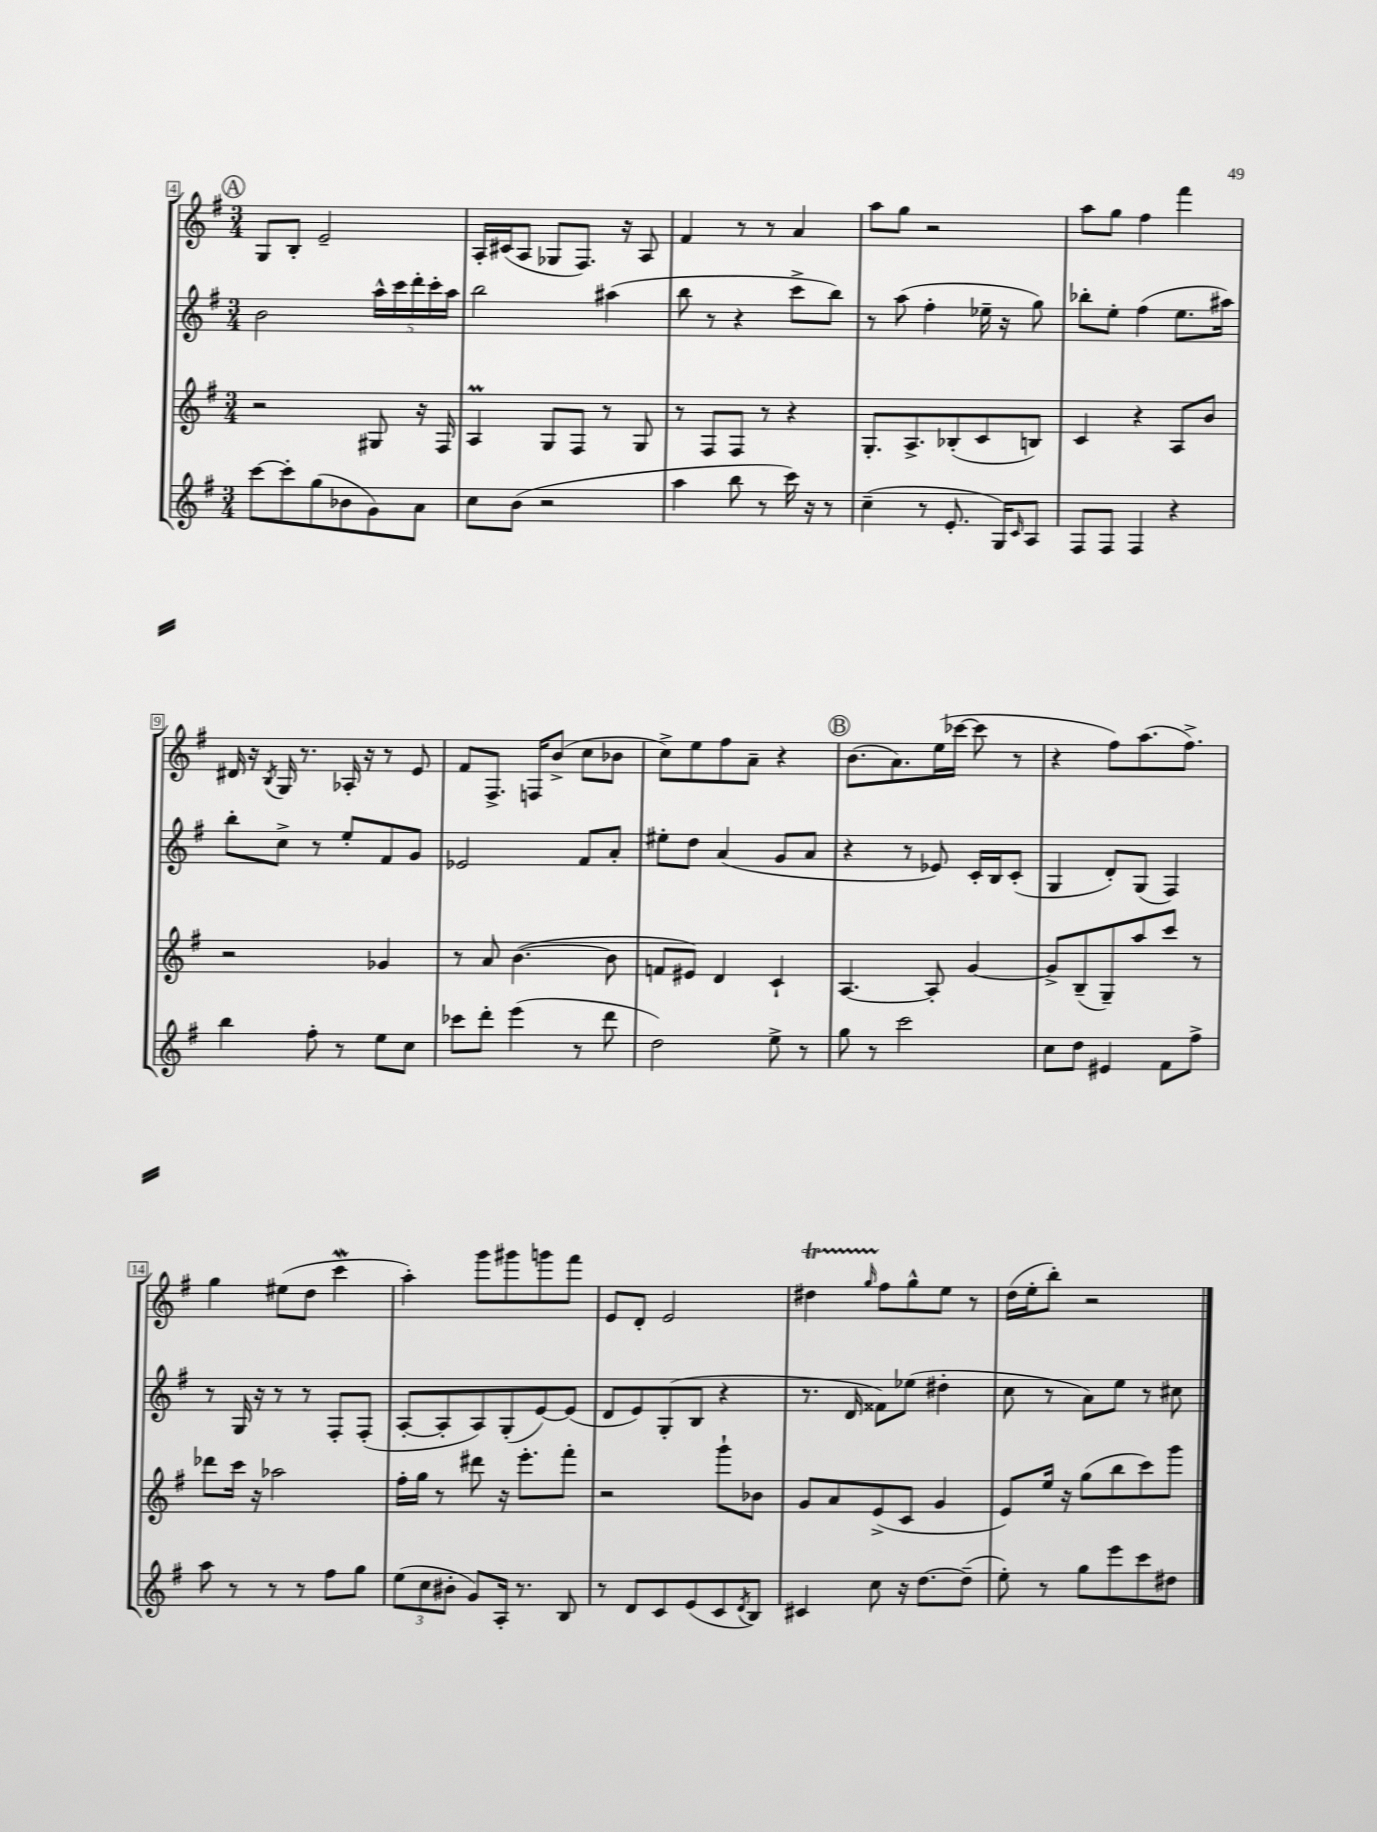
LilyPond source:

<<
\new StaffGroup <<
\new Staff = "s0" {
    \clef treble \key g \major \numericTimeSignature \time 3/4
    \mark \markup { \circle "A" } g8 b8-. e'2-- |
    a16-. cis'16( a8 ges8 fis8.) r16 a8 |
    fis'4 r8 r8 a'4 |
    a''8 g''8 r2 |
    a''8 g''8 fis''4 fis'''4 |
    dis'16 r16 \acciaccatura { b8 } g16 r8. aes16-. r16 r8 e'8 |
    fis'8 fis8.-> f16 b'8->( c''8 bes'8 |
    c''8->) e''8 fis''8 a'8-- r4 |
    \mark \markup { \circle "B" } b'8.( a'8.) e''16( ces'''16~ ces'''8 r8 |
    r4 fis''8) a''8.( fis''8.->) |
    g''4 eis''8( d''8 c'''4\mordent |
    a''4-.) g'''8 gis'''8 g'''8 fis'''8 |
    e'8 d'8-. e'2 |
    dis''4\startTrillSpan \grace { g''16 } fis''8\stopTrillSpan g''8-^ e''8 r8 |
    d''16( e''16-. b''8-.) r2 \bar "|." |
}
\new Staff = "s1" {
    \clef treble \key g \major \numericTimeSignature \time 3/4
    \mark \markup { \circle "A" } b'2 \tuplet 5/4 { a''16-^ c'''16 d'''16-. c'''16-. a''16 } |
    b''2 ais''4( |
    b''8 r8 r4 c'''8-> b''8) |
    r8 a''8( fis''4-. ees''16-- r16 g''8) |
    bes''8-. e''8-. fis''4( e''8. ais''16) |
    b''8-. c''8-> r8 e''8-. fis'8 g'8 |
    ees'2 fis'8 a'8-. |
    eis''8-. d''8 a'4( g'8 a'8 |
    \mark \markup { \circle "B" } r4 r8 ees'8) c'16-. b16 c'8-.( |
    g4 d'8-.) g8( fis4) |
    r8 g16 r16 r8 r8 fis8-. fis8-.( |
    a8~-. a8-. a8) g8-.( e'8~) e'8( |
    d'8 e'8) g8-.( b8 r4 |
    r8. d'16 fisis'8) ees''8( dis''4-. |
    c''8 r8 a'8) e''8 r8 cis''8 \bar "|." |
}
\new Staff = "s2" {
    \clef treble \key g \major \numericTimeSignature \time 3/4
    \mark \markup { \circle "A" } r2 gis8 r16 fis16 |
    a4\prall g8 fis8 r8 g8 |
    r8 fis8 fis8 r8 r4 |
    g8.-. a8.-> bes8-.( c'8 b8) |
    c'4 r4 a8 b'8 |
    r2 ges'4 |
    r8 a'8 b'4.~( b'8 |
    f'8 eis'8) d'4 c'4-! |
    \mark \markup { \circle "B" } a4.~ a8-. g'4~ |
    g'8-> b8--( g8--) a''8 c'''8 r8 |
    des'''8 c'''16 r16 aes''2 |
    fis''16-. g''16 r8 dis'''8 r16 e'''8.-. fis'''8-. |
    r2 g'''8-! bes'8 |
    g'8 a'8 e'8->( c'8 g'4 |
    e'8) e''16 r16 g''8( b''8 c'''8) g'''8 \bar "|." |
}
\new Staff = "s3" {
    \clef treble \key g \major \numericTimeSignature \time 3/4
    \mark \markup { \circle "A" } c'''8~ c'''8-. g''8( bes'8 g'8) a'8 |
    c''8 b'8( r2 |
    a''4 b''8 r8 c'''16) r16 r8 |
    c''4--( r8 e'8.-. g16) \grace { c'16 } a8 |
    fis8 fis8 fis4 r4 |
    b''4 fis''8-. r8 e''8 c''8 |
    ces'''8 d'''8-. e'''4( r8 d'''8 |
    d''2) e''8-> r8 |
    \mark \markup { \circle "B" } g''8 r8 c'''2 |
    c''8 d''8 eis'4 fis'8 fis''8-> |
    a''8 r8 r8 r8 fis''8 g''8 |
    \tuplet 3/2 { e''8( c''8 bis'8-. } g'8) a16-. r8. b8 |
    r8 d'8 c'8 e'8( c'8 \acciaccatura { d'8 } b8) |
    cis'4 c''8 r16 d''8.~ d''8--( |
    e''8-.) r8 g''8 e'''8 c'''8 dis''8 \bar "|." |
}
>>
>>
\layout { \context { \Score currentBarNumber = #4 \override BarNumber.stencil = #(make-stencil-boxer 0.1 0.3 ly:text-interface::print) } }
